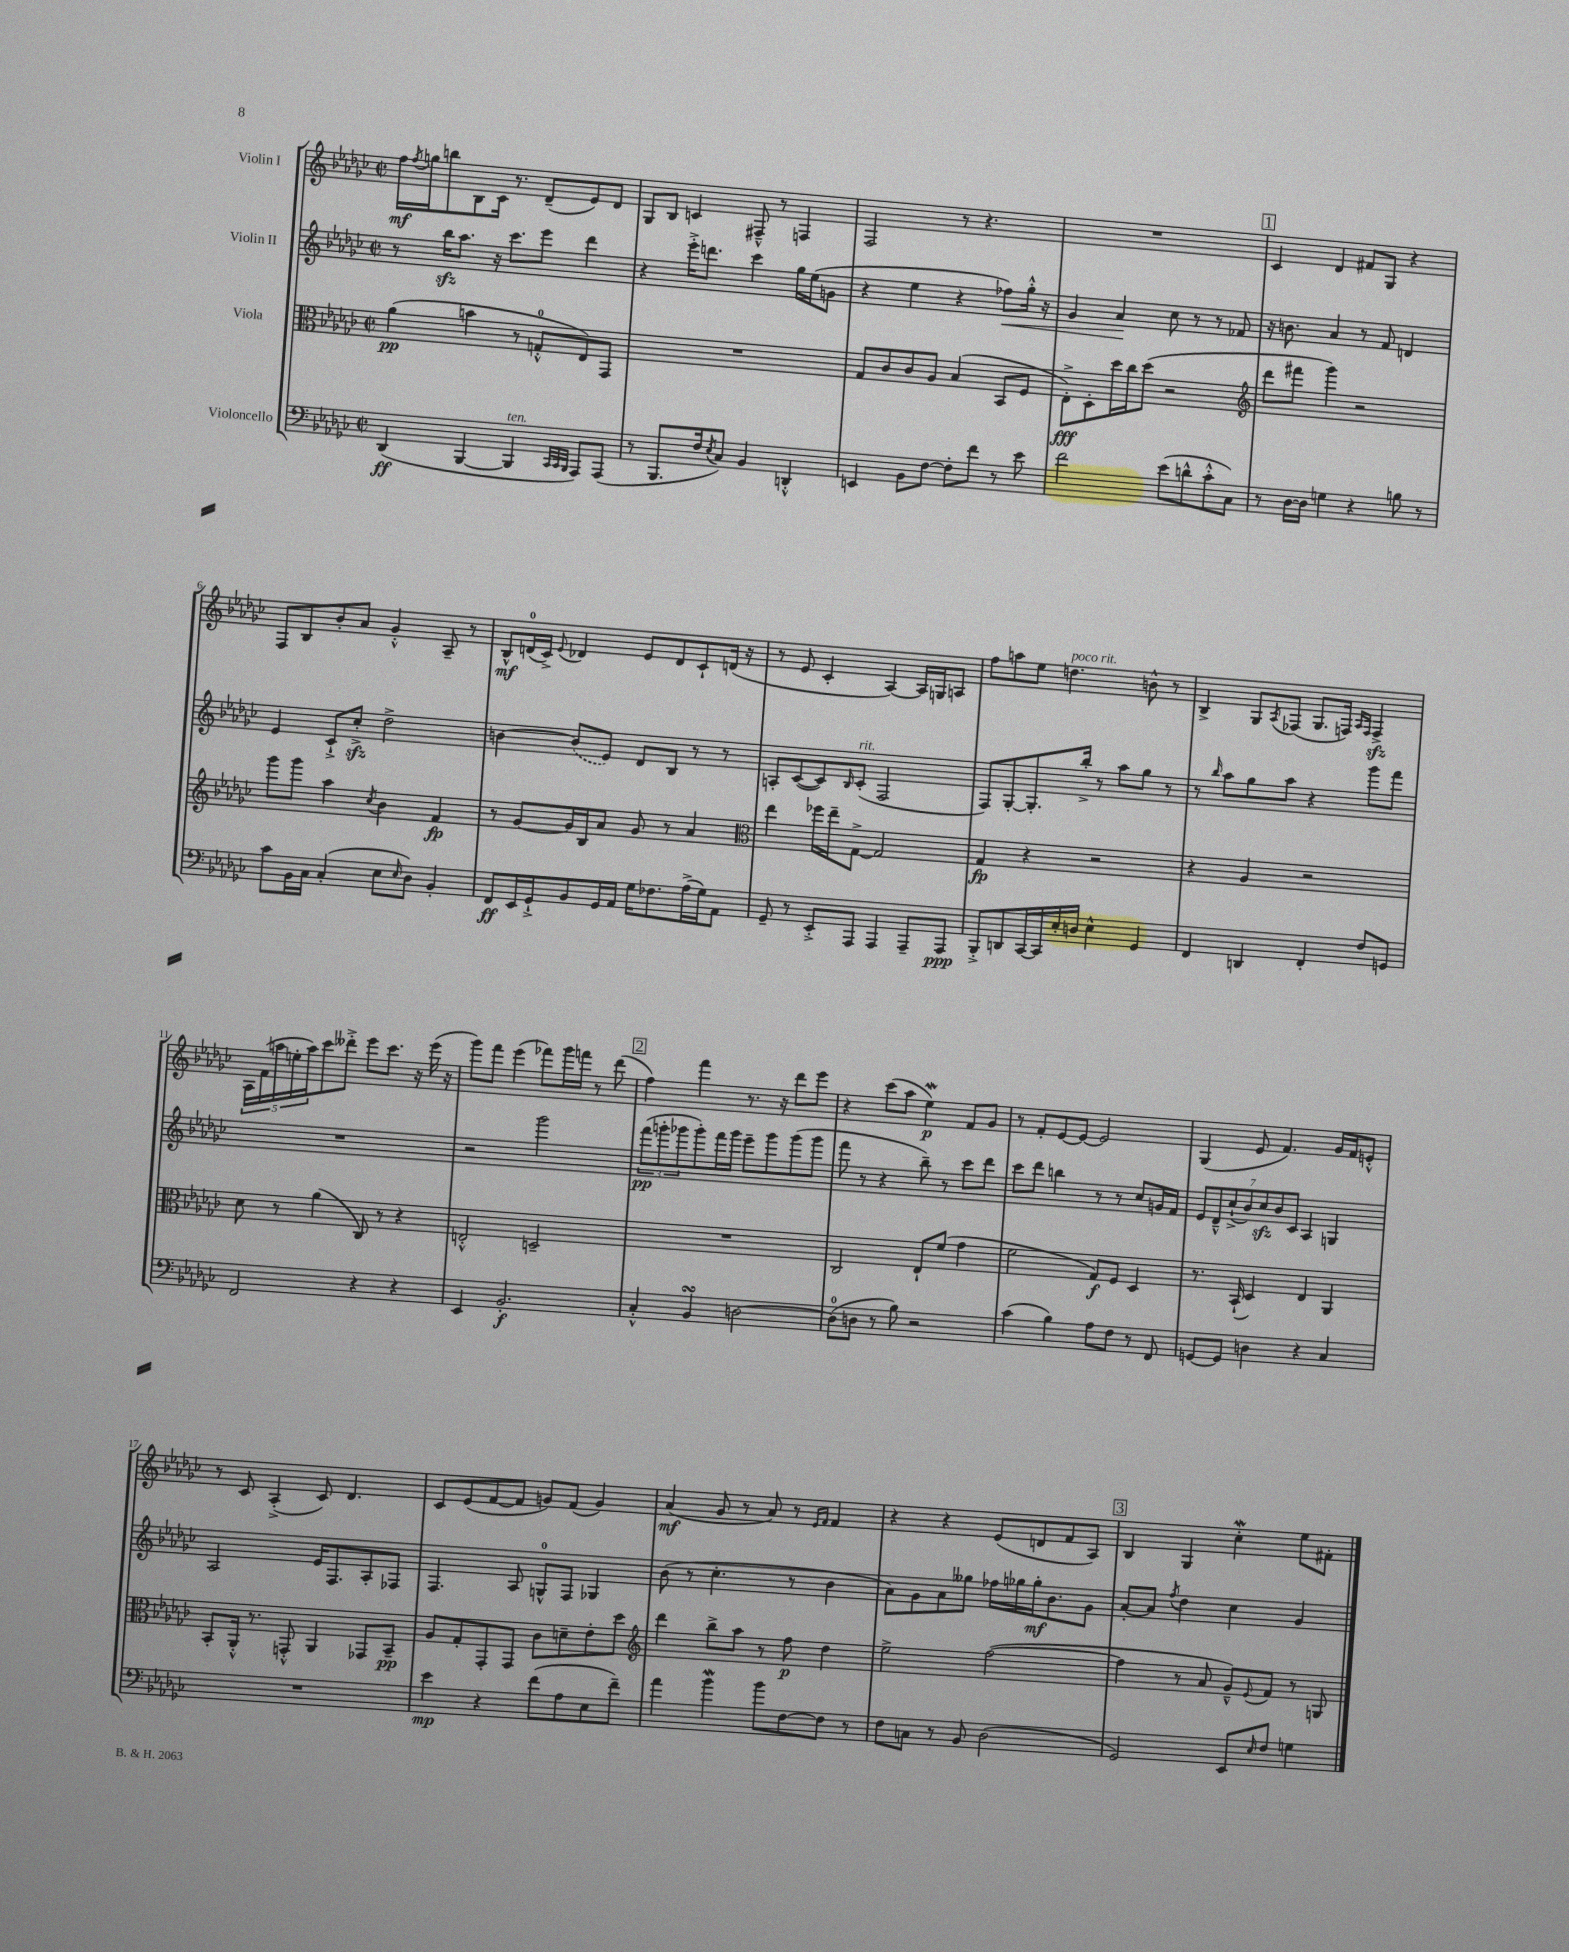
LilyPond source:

<<
\new StaffGroup <<
\new Staff = "s0" \with { instrumentName = "Violin I" } {
    \clef treble \key ges \major \defaultTimeSignature \time 2/2
    f''16\mf \acciaccatura { f''8 } g''16 b''8 bes8 ces'16 r8. des'8--( ees'8) des'8 |
    ges8 bes8 c'4 fis8---^ r8 f4 |
    f2 r8 r4. |
    R1 |
    \mark \markup { \box "1" } ces'4 des'4 fis'8 ges8 r4 |
    f8 bes8 bes'8-. aes'8 ges'4-.-^ aes8-- r8 |
    bes8-^\mf d'16-0( ces'16->) \appoggiatura { ees'8 } des'4 ees'8 des'8 ces'8-! d'16( r16 |
    r8 ees'8 ces'4-. aes4~) aes16 g16 a8 |
    f''8 a''8 ees''8 d''4.^\markup { \italic "poco rit." } b'8-^ r8 |
    bes4-> ges8 \acciaccatura { aes8 } fes8( ges8. f16) \grace { aes16 f16 } f4->\sfz |
    \tuplet 5/4 { aes16 f'16( a''16 e''16-. a''16) } ces'''8 deses'''8-.-> ees'''8 ces'''8. r16 ees'''16( r16 |
    ges'''8) f'''8 ees'''4( fes'''8) ges'''16 f'''16 r8 des'''8( |
    \mark \markup { \box "2" } f''4) f'''4 r8. r16 des'''8 ees'''8 |
    r4 ces'''8( aes''8 ees''4\mordent\p) f'8 ges'8 |
    r8 f'8-. ees'8~ ees'8~ ees'2 |
    ges4( ees'8 f'4.) ges'16 f'16 e'8-.-^ |
    r8 ces'8 aes4-.->( ces'8) des'4. |
    ces'8 ees'8( f'8~ f'8 g'8) f'8( g'4) |
    aes'4\mf( ges'8 r8 aes'8) r8 \grace { ees'16 f'16 } f'4 |
    r4 r4 ees'8( d'8 f'8 aes8) |
    \mark \markup { \box "3" } bes4 ges4 ces''4-.\mordent ees''8 fis'8-. \bar "|." |
}
\new Staff = "s1" \with { instrumentName = "Violin II" } {
    \clef treble \key ges \major \defaultTimeSignature \time 2/2
    r8 bes''16\sfz aes''8. r16 ces'''8. ees'''8 des'''4 |
    r4 ees'''16-.-> d'''8. ces'''4 ges''16 ees''16( g'8 |
    r4 ees''4 r4 fes''8\<) ges''16-.-^ r16 |
    ges'4 aes'4\! ces''8 r8 r8 fes'8 |
    \mark \markup { \box "1" } r16 b'8. aes'4 r8 f'8 d'4 |
    ees'4 ces'8-!-> ces''8-.->\sfz des''2-> |
    b'4~ \once \slurDashed b'8( ees'8) des'8 bes8 r8 r8 |
    a8-. ces'8~( ces'8) \grace { bes16 } ces'8-.^\markup { \italic "rit." }( f2 |
    f8) ges8~-. ges8.-. bes''16-.-> r8 aes''8 ges''8 r8 |
    r8 \grace { bes''16 } aes''8 ges''8 aes''8 r4 ges'''8 f'''8 |
    R1 |
    r2 ges'''2 |
    \mark \markup { \box "2" } \tuplet 3/2 { f'''8\pp( g'''8-. ges'''8 } ges'''8-.) f'''16 ges'''16 ees'''8-- ges'''8 ges'''8( ges'''8 |
    f'''8 r8 r4 bes''8--) r8 ces'''8 des'''8 |
    ces'''8 des'''8 b''4 r8 r8 ces''8 g'16 f'16 |
    \tuplet 7/4 { ees'8 des'8---^ ces''8-!->( bes'8) ces''8\sfz bes'8 ces'8 } aes4 g4 |
    aes2 ees'16 f8. aes8-. fes8 |
    f4. aes8 g8-0-^ f8 ges4 |
    bes'8( r8 ces''4.-. r8 bes'4 |
    aes'8) ges'8 aes'8 geses''8 fes''16 ges''16 ges''16-.\mf bes'8. ges'8 |
    \mark \markup { \box "3" } aes'8~-. aes'8 \acciaccatura { f''8 } des''4 ces''4 ges'4 \bar "|." |
}
\new Staff = "s2" \with { instrumentName = "Viola" } {
    \clef alto \key ges \major \defaultTimeSignature \time 2/2
    aes'4\pp( b'4 r8 g8-0-.-^ ees8) ges,8 |
    R1 |
    ges8 ces'8 ces'8 aes8 bes4( bes,8 f8 |
    ees8-.->\fff) des8-. des''16 ces''16 des''8( r2 |
    \mark \markup { \box "1" } \clef treble des'''8 fis'''8 ges'''4) r2 |
    ges'''8 ges'''8 aes''4 \acciaccatura { ces''8 } bes'4 f'4\fp |
    r8 ges'8~ ges'16 bes16 aes'8 ges'8 r8 aes'4 |
    \clef alto ees''4 fes''16 ees''16-- ges8~-> ges2 |
    ges4\fp r4 r2 |
    r4 aes4 r2 |
    des'8 r8 aes'4( ces8) r8 r4 |
    e2-.-^ d2-- |
    \mark \markup { \box "2" } R1 |
    ces2 ees8-! f'8( ges'4 |
    f'2 ges8\f) f8 des4 |
    r8. bes,16-!( des4) ees4 aes,4 |
    bes,8-. aes,16-.-^ r8. g,8-.-^ aes,4 ges,8 bes,8--\pp |
    aes8 ges8-. ges,8-. ges,8 ces'8 d'8-- ees'8-. des''8 |
    \clef treble des'''4 bes''8-> aes''8 r8 f''8\p des''4 |
    ees''2-> f''2~( |
    \mark \markup { \box "3" } f''4 r8 aes'8 ges'8---^) \appoggiatura { ees'8 } f'8 r8 g8 \bar "|." |
}
\new Staff = "s3" \with { instrumentName = "Violoncello" } {
    \clef bass \key ges \major \defaultTimeSignature \time 2/2
    des,4\ff( bes,,4~ bes,,4^\markup { \italic "ten." } \grace { ces,32 ces,32 bes,,32 } aes,,8) aes,,8( |
    r8 bes,,8. f16 \acciaccatura { ees8 } ces8) bes,4 d,4-.-^ |
    e,4 bes,8 f8~ f8-. f'8 r8 ees'8 |
    f'2 ees'8( d'8-^ ces'8-.-^ ces8) |
    \mark \markup { \box "1" } r8 des16~ des16 g4 r4 b8 r8 |
    ces'8 bes,16 ces16 ces4-.( ees8 \grace { ees16 } des8) bes,4-. |
    f,8\ff ees,16 ges,16-!-> bes,8 ges,16 aes,16 ges16 fes8. aes16->( ges16) aes,8 |
    ges,8-- r8 ees,8-.-> aes,,8 aes,,4 aes,,8-- aes,,8\ppp |
    bes,,8-.-> d,8 ces,16~ ces,16 ees16-. d16 ees4-^ ges,4 |
    f,4 d,4 f,4-. f8 g,8 |
    f,2 r4 r4 |
    ees,4 bes,2.-.\f |
    \mark \markup { \box "2" } ces4-.-^ bes,4\turn d2~ |
    d8-0( d8 r8 bes8) r2 |
    ces'4( bes4) aes8 f8 r8 f,8 |
    g,8~ g,8 d4 r4 ces4 |
    R1 |
    ees'4\mp r4 f'8( aes8 ees8 f'8--) |
    aes'4 bes'4\mordent bes'8 f8~ f8 r8 |
    f8 c8 r8 bes,8 des2( |
    \mark \markup { \box "3" } ges,2) ees,8 \grace { ees16 } f8 g4 \bar "|." |
}
>>
>>
